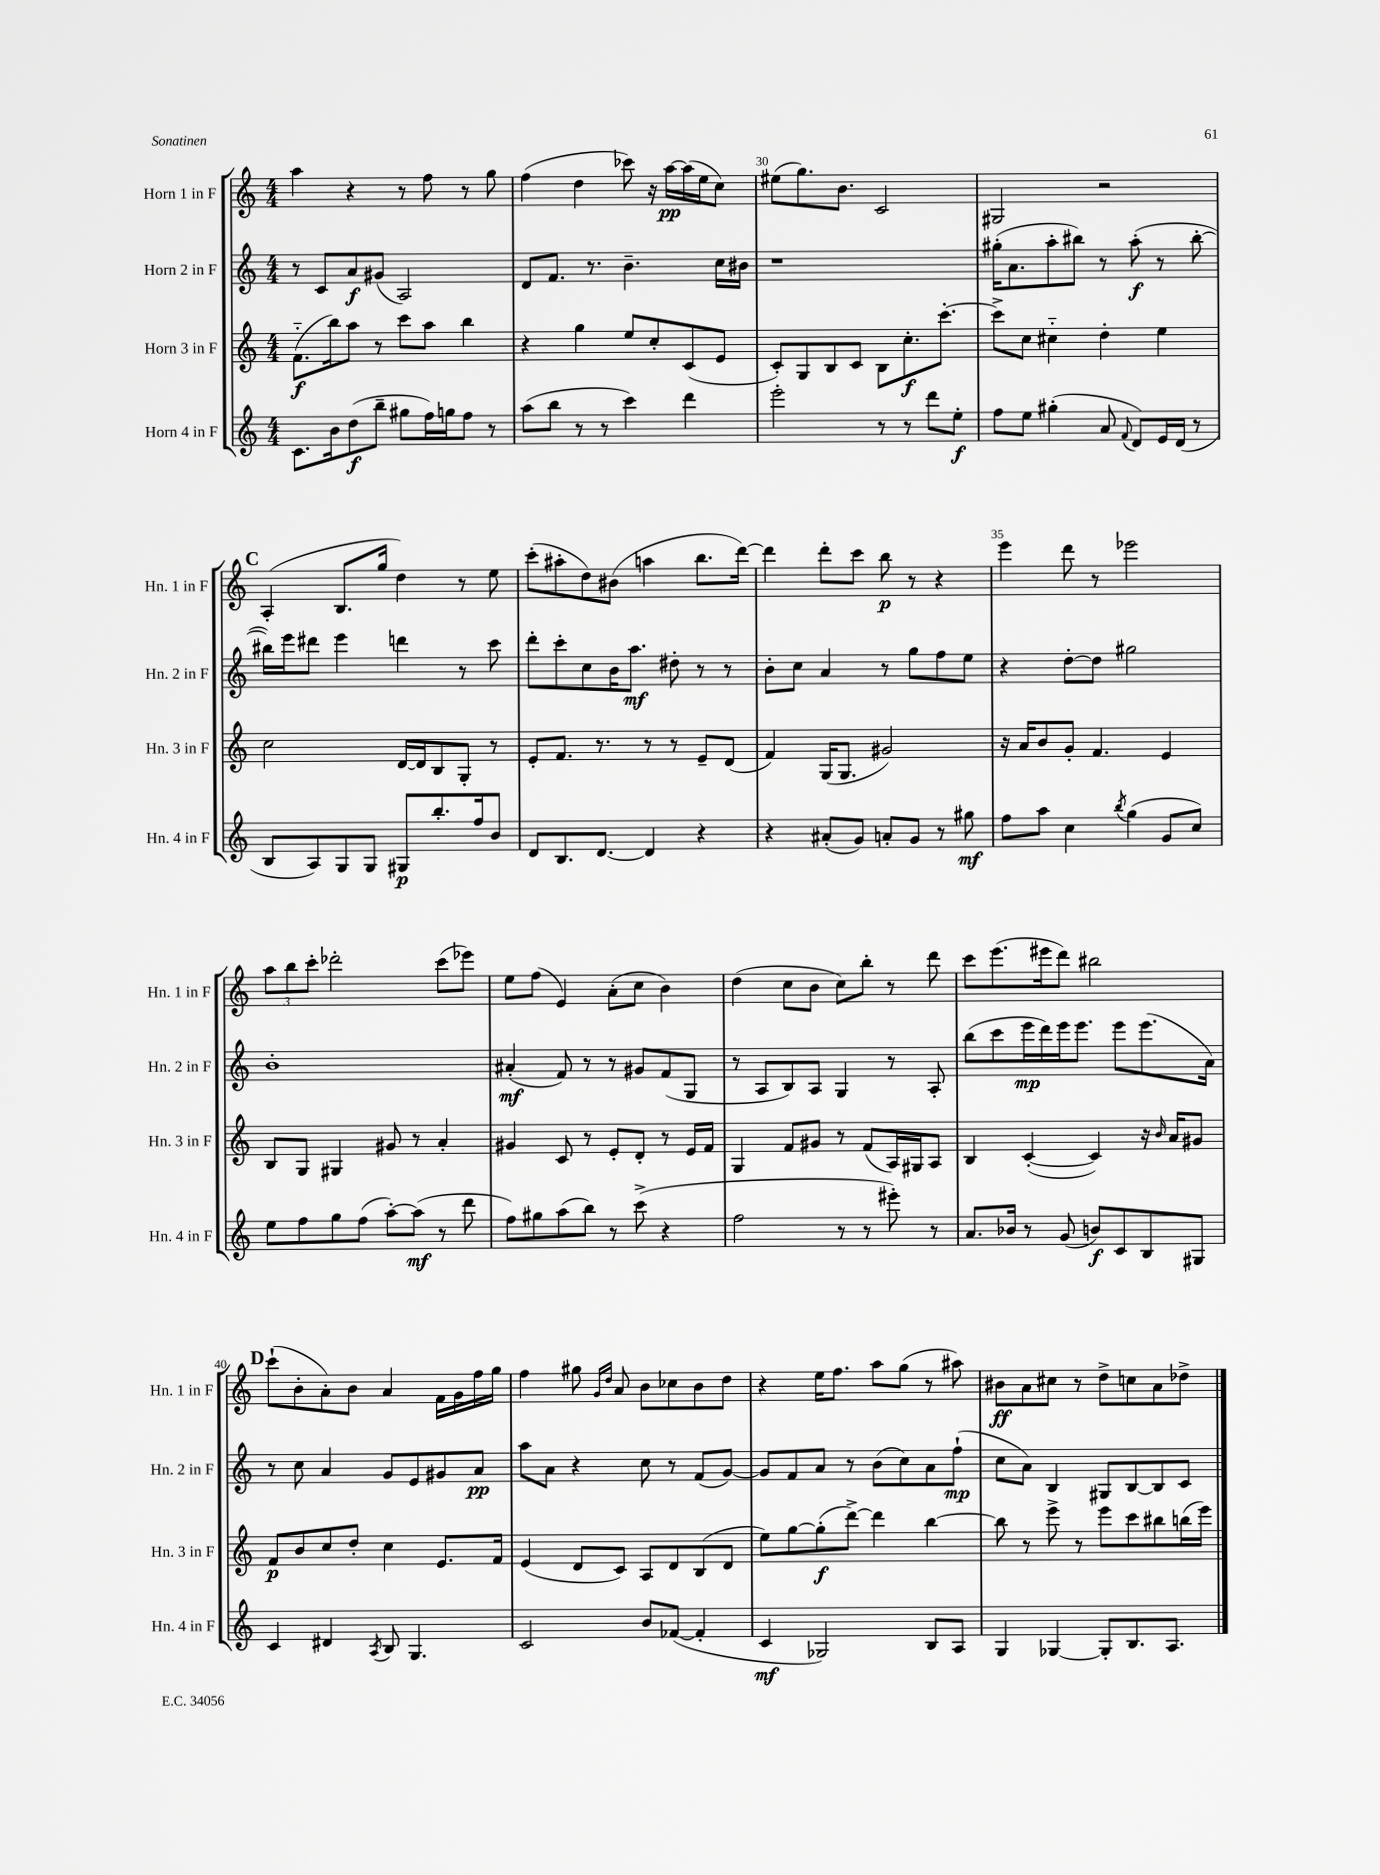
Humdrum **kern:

**kern	**kern	**kern	**kern
*staff4	*staff3	*staff2	*staff1
*clefG2	*clefG2	*clefG2	*clefG2
*k[]	*k[]	*k[]	*k[]
*M4/4	*M4/4	*M4/4	*M4/4
8.c	(8.f'~	8r	4aa
.	.	8c	.
16b	16bb)	.	.
(8dd	8aa	8a	4r
8bb~	8r	(8g#	.
8gg#	8ccc	2A)	8r
16ff)	8aa	.	8ff
16gg	.	.	.
8ff	4bb	.	8r
8r	.	.	8gg
=	=	=	=
(8aa	4r	8d	(4ff
8bb	.	8.f	.
8r	4gg	.	4dd
.	.	8.r	.
8r	.	.	.
4ccc)	8ee	4.b~	8ccc-)
.	8cc'	.	16r
.	.	.	[16aa
4ddd	(8c	.	(16aa]
.	.	.	16ee
.	8e	16cc	8cc)
.	.	16b#	.
=	=	=	=
2eee'	8c')	1r	(8ee#
.	8G	.	8.gg)
.	8B	.	.
.	.	.	8.b
.	8c	.	.
8r	8B	.	2c
8r	8.cc'	.	.
8ddd	.	.	.
.	[8.ccc'	.	.
8ee'	.	.	.
=	=	=	=
8ff	8ccc^]	(16gg#'	2G#
.	.	8.a	.
8ee	8cc	.	.
(4gg#'	4cc#'~	8aa'	.
.	.	8bb#)	.
8a	4dd'	8r	2r
8qqf	.	.	.
8d)	.	(8aa'	.
16e	4ee	8r	.
(16d	.	.	.
8r	.	[8bb#'	.
=	=	=	=
8B	2cc	16bb#])	(4A'
.	.	16eee	.
8A)	.	8ddd#	.
8G	.	4eee	8.B
8G	.	.	.
.	.	.	16gg
8G#	[16d	4ddd	4dd)
.	16d]	.	.
8.bb'	8B	.	.
.	8G'	8r	8r
16ff	.	.	.
8b	8r	8ccc	8ee
=	=	=	=
8d	8e'	8ddd'	(8ccc'
8.B	8.f	8ccc'	8aa#'
.	.	8cc	8dd)
[8.d	8.r	.	.
.	.	16b	(8b#
.	.	8.aa	.
4d]	8r	.	4aa
.	8r	8dd#'	.
4r	8e~	8r	8.bb
.	(8d	8r	.
.	.	.	[16ddd)
=	=	=	=
4r	4f)	8b'	4ddd]
.	.	8cc	.
(8a#'	(16G	4a	8ddd'
.	8.G	.	.
8g)	.	.	8ccc
8a'	2g#)	8r	8bb
8g	.	8gg	8r
8r	.	8ff	4r
8gg#	.	8ee	.
=	=	=	=
8ff	16r	4r	4eee
.	16a	.	.
8aa	8b	.	.
4cc	8g'	[8dd'	8ddd
.	4.f	8dd]	8r
8qbb	.	.	.
(4gg	.	2gg#	2eee-
8g	4e	.	.
8cc)	.	.	.
=	=	=	=
8ee	8B	1b'	12aa
.	.	.	12bb
8ff	8G	.	.
.	.	.	12ccc'
8gg	4G#	.	2ddd-'
(8ff	.	.	.
[8aa')	8g#	.	.
(8aa]	8r	.	.
8r	4a'	.	(8ccc
8ddd	.	.	8eee-)
=	=	=	=
8ff)	4g#	(4a#'	8ee
8gg#	.	.	(8ff
(8aa	8c	8f)	4e)
8bb)	8r	8r	.
8r	8e'	8r	(8a'
(8ccc^	8d'	8g#	8cc
4r	8r	(8f	4b)
.	16e	8G	.
.	16f	.	.
=	=	=	=
2ff	4G	8r	(4dd
.	.	8A	.
.	8f	8B)	8cc
.	8g#	8A	8b
8r	8r	4G	8cc)
8r	(8f	.	8bb'
8eee#')	16A)	8r	8r
.	16G#	.	.
8r	8A	8A'	8ddd
=	=	=	=
8.a	4B	(8bb	8ccc
.	.	8ccc	(8.eee
16b-	.	.	.
8r	([4c'	16eee	.
.	.	16ddd)	16eee#
(8g	.	16eee	8ddd)
.	.	8.eee	.
8b)	4c])	.	2bb#
8c	.	8eee	.
8B	16r	(8.eee	.
.	16qqb	.	.
.	16a	.	.
8G#	8g#	.	.
.	.	16a)	.
=	=	=	=
4c	8f	8r	(8ccc`
.	8b	8cc	8b'
4d#	8cc	4a	8a')
.	8dd'	.	8b
8qA	.	.	.
8B	4cc	8g	4a
4.G	.	8e	.
.	8.e	8g#	16f
.	.	.	16g
.	.	8a	16ff
.	16f	.	16gg
=	=	=	=
2c	(4e	8aa	4ff
.	.	8a	.
.	8d	4r	8gg#
.	.	.	16qqg
.	.	.	16qqdd
.	8c)	.	8a
8b	8A	8cc	8b
([8f-	8d	8r	8cc-
4f-']	(8B	(8f	8b
.	8d	[8g)	8dd
=	=	=	=
4c	8ee)	8g]	4r
.	[8gg	8f	.
2G-)	(8gg']	8a	16ee
.	.	.	8.ff
.	[8ddd^)	8r	.
.	4ddd]	(8b	8aa
.	.	8cc)	(8gg
8B	[4bb	8a	8r
8A	.	(8ff`	8aa#)
=	=	=	=
4G	8bb]	8cc	8b#
.	8r	8a)	8a
[4G-	8eee^	4B	8cc#
.	8r	.	8r
8G-']	8eee	8G#	8dd^
8.B	8ccc	[8B	8cc
.	8bb#	8B]	8a
8.A	.	.	.
.	(16bb	8c	8dd-^
.	16eee)	.	.
==	==	==	==
*-	*-	*-	*-
